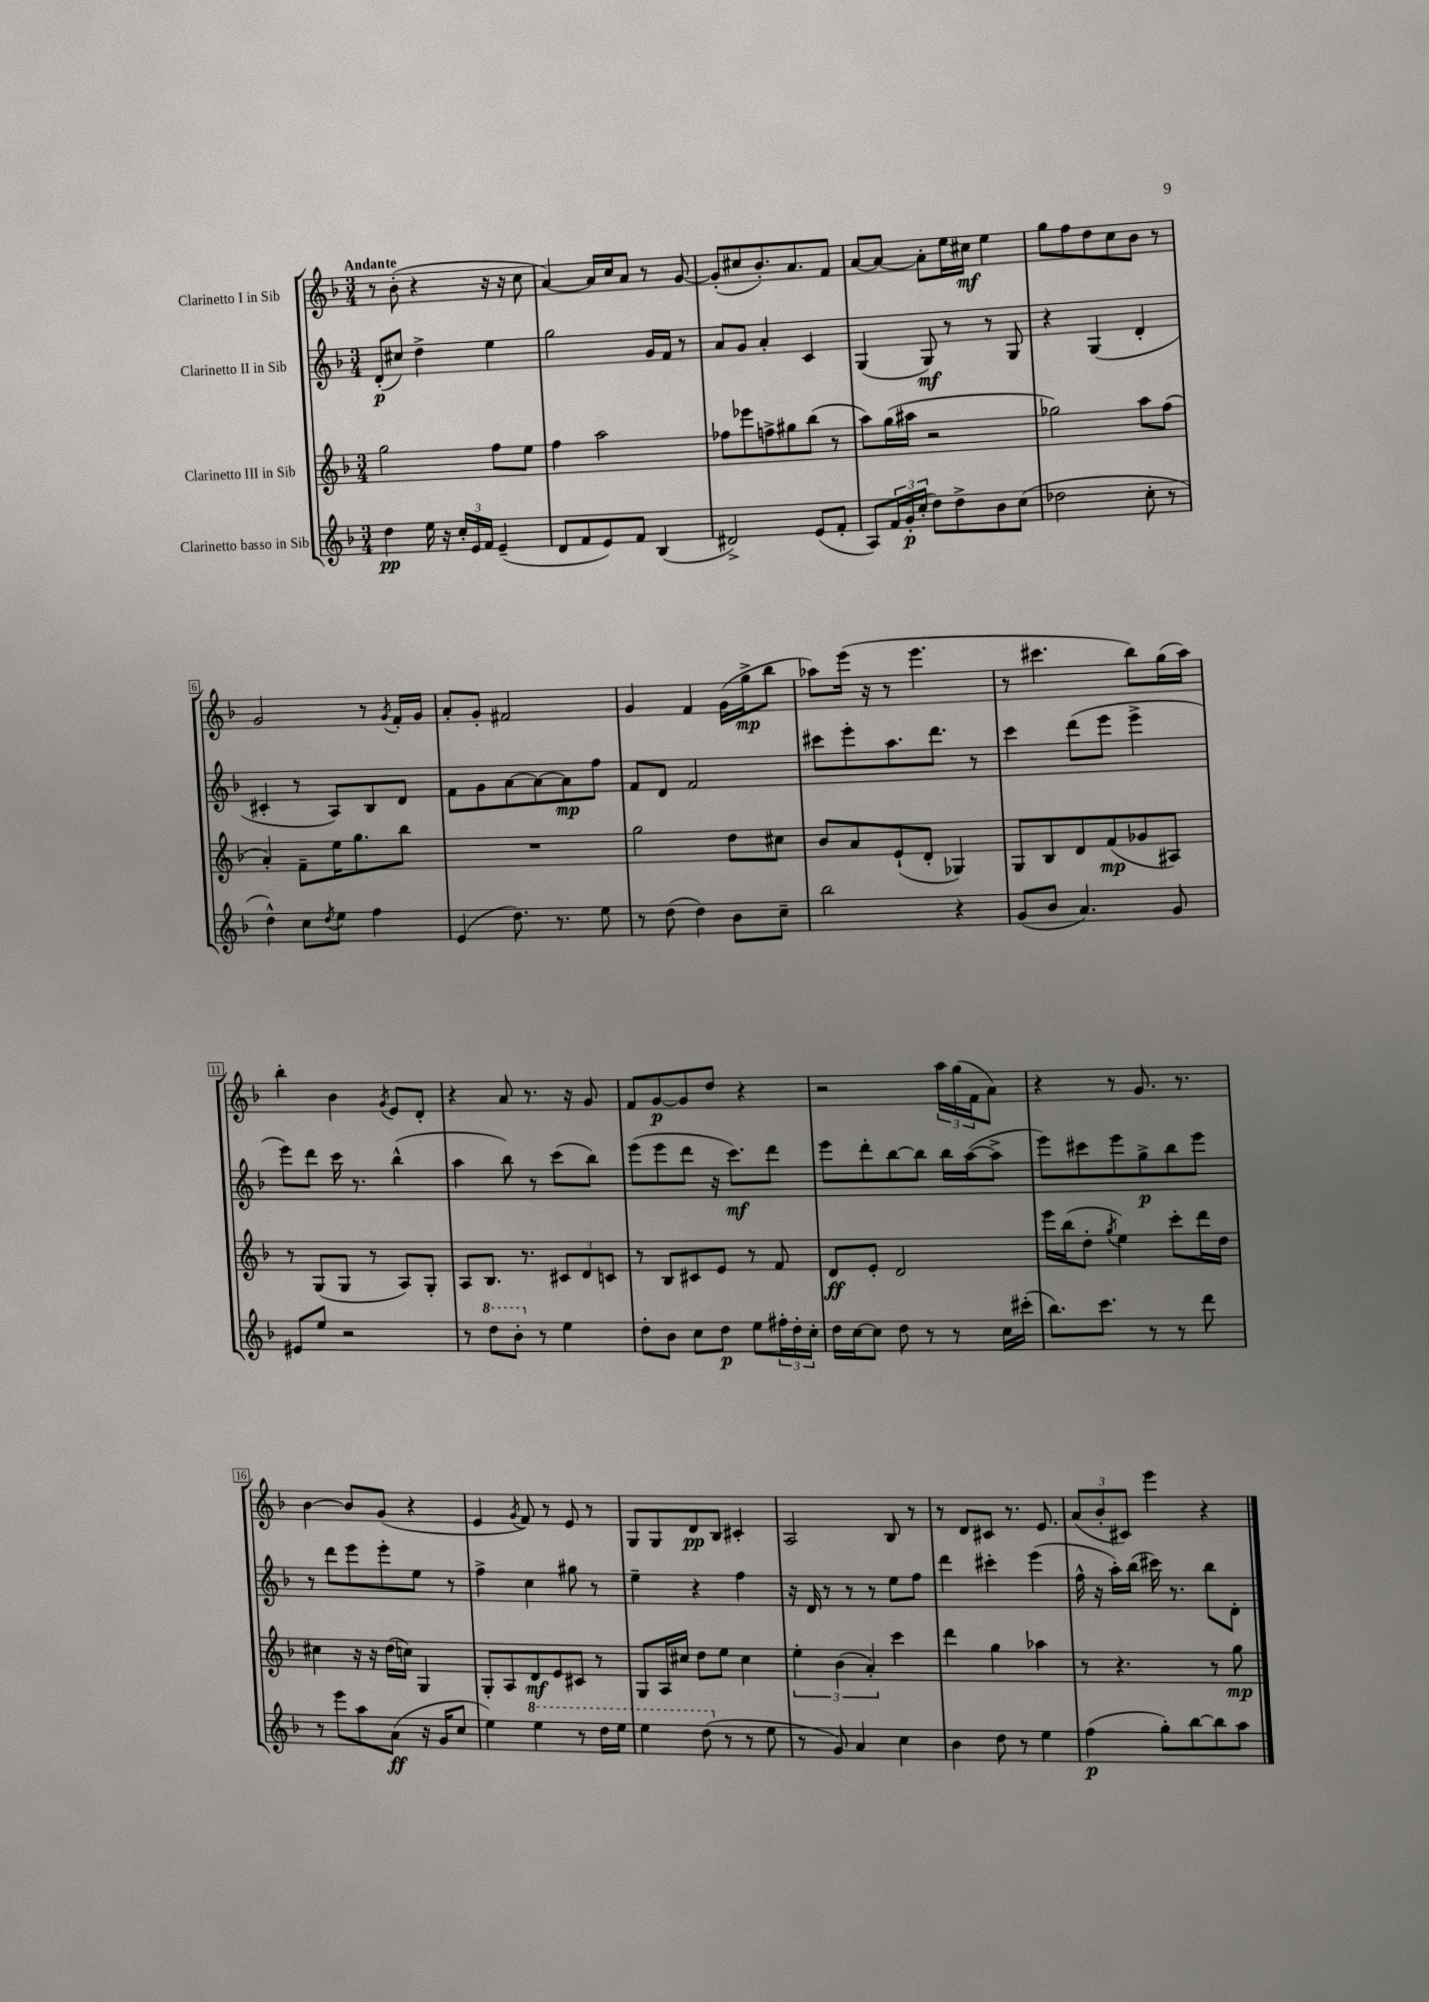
<<
\new StaffGroup <<
\new Staff = "s0" \with { instrumentName = "Clarinetto I in Sib" } {
    \clef treble \key f \major \numericTimeSignature \time 3/4 \tempo "Andante"
    r8 bes'8-.( r4 r16 r16 c''8 |
    a'4~) a'16 c''16 a'8 r8 g'8~ |
    g'8-.( cis''8 bes'8.-.) a'8. f'8 |
    a'8~ a'8~ a'8-. e''16 cis''16\mf e''4 |
    g''8 f''8 d''8 c''8 bes'8 r8 |
    g'2 r8 \acciaccatura { g'8 } f'16-. g'16 |
    a'8-. g'8-. fis'2 |
    g'4 f'4 g'16( g''16->\mp bes''8 |
    aes''8) e'''16( r16 r8 e'''4. |
    r8 cis'''4. bes''8) g''16( a''16) |
    bes''4-. bes'4 \acciaccatura { g'8 } e'8 d'8-. |
    r4 a'8 r8. r16 g'8 |
    f'8 g'8~\p g'8 d''8 r4 |
    r2 \tuplet 3/2 { a''16 g''16( f'16 } a'8) |
    r4 r8 g'8. r8. |
    bes'4~ bes'8 g'8( r4 |
    e'4 \acciaccatura { g'8 } f'8) r8 e'8 r8 |
    g8 g8 d'8\pp bes8 cis'4-. |
    a2 bes8 r8 |
    r8 d'8 cis'8 r8. e'8. |
    \tuplet 3/2 { a'8( bes'8-. cis'8) } e'''4 r4 \bar "|." |
}
\new Staff = "s1" \with { instrumentName = "Clarinetto II in Sib" } {
    \clef treble \key f \major \numericTimeSignature \time 3/4
    d'8-.\p( cis''8) d''4-> e''4 |
    g''2 g'16 f'16 r8 |
    a'8 g'8 a'4-. c'4 |
    g4( g8\mf) r8 r8 g8 |
    r4 g4( d'4-. |
    cis'4-. r8 a8) bes8 d'8 |
    f'8 g'8 a'8~ a'8~ a'8\mp f''8 |
    f'8 d'8 f'2 |
    cis'''8 e'''8-. a''8. d'''8. r8 |
    c'''4 d'''8( e'''8 e'''4-> |
    e'''8) d'''8 c'''16 r8. bes''4-^( |
    a''4 bes''8) r8 c'''8( bes''8) |
    e'''8( e'''8 d'''8 r16 c'''8.\mf) d'''8 |
    e'''8 d'''8-. bes''8~ bes''8 bes''16 a''16~( a''8-> |
    e'''8) cis'''8 e'''8 g''8->\p bes''8 e'''8 |
    r8 d'''8 e'''8 e'''8-. e''8 r8 |
    f''4-> c''4 gis''8 r8 |
    e''4-- r4 f''4 |
    r16 d'16 r8 r8 r8 e''8 f''8 |
    d'''4 cis'''4-. e'''4( |
    f''16-^ r16 a''16-.) bes''16( cis'''16) r8. bes''8 d'8-. \bar "|." |
}
\new Staff = "s2" \with { instrumentName = "Clarinetto III in Sib" } {
    \clef treble \key f \major \numericTimeSignature \time 3/4
    g''2 f''8 e''8 |
    f''4 a''2 |
    fes''8 ees'''8 f''8-> gis''8 bes''8( r8 |
    a''8) g''16( ais''16 r2 |
    ges''2) a''8 f''8( |
    a'4-.) f'8-- e''16 g''8. bes''8 |
    R2. |
    g''2 d''8 cis''8 |
    bes'8 a'8 e'8-!( d'8-. ges4) |
    g8 bes8 d'8 f'8\mp( ges'8 ais8) |
    r8 g8( g8 r8 a8) g8-. |
    a8 bes8. r8. \tuplet 3/2 { cis'8 d'8 c'8 } |
    r8 bes8 cis'8 e'8 r8 f'8 |
    d'8\ff e'8-. d'2 |
    e'''16 bes''16( d''8-. \acciaccatura { g''8 } e''4) c'''8-. d'''16 d''16 |
    cis''4 r16 r16 d''16( c''16) g4 |
    g8-. a8 d'8\mf e'8 cis'8 r8 |
    g8 a16 cis''16 d''8 e''8 cis''4 |
    \tuplet 3/2 { e''4-. bes'4( a'4-.) } c'''4 |
    d'''4 g''4 aes''4 |
    r8 r4. r8 g''8\mp \bar "|." |
}
\new Staff = "s3" \with { instrumentName = "Clarinetto basso in Sib" } {
    \clef treble \key f \major \numericTimeSignature \time 3/4
    d''4\pp e''16 r16 \tuplet 3/2 { c''16-. e'16 f'16 } e'4--( |
    d'8 f'8 e'8) f'8 bes4( |
    dis'2->) e'8( f'8-. |
    a8) \tuplet 3/2 { f'16 g'16-.\p c''16-.( } d''8) d''8-> bes'8 c''8( |
    des''2 c''8-. r8 |
    d''4-^) c''8 \acciaccatura { d''8 } e''8 f''4 |
    e'4( d''8.) r8. e''8 |
    r8 d''8( d''4) bes'8 c''8-- |
    bes''2 r4 |
    g'8( bes'8 a'4.) g'8 |
    eis'8 e''8 r2 |
    r8 \ottava #1 d'''8 bes''8-. \ottava #0 r8 e''4 |
    d''8-. bes'8 c''8 d''8\p e''8 \tuplet 3/2 { fis''16-. d''16-. c''16-. } |
    d''16 c''16~ c''8 d''8 r8 r8 c''16 cis'''16-.( |
    bes''8.) c'''8. r8 r8 d'''8 |
    r8 e'''8 a''8 a'8\ff( r16 g'16 c''8 |
    e''4) \ottava #1 e'''4 r8 d'''16 e'''16 |
    e'''4 d'''8( \ottava #0 r8 r8 e''8 |
    r8 g'8) a'4 c''4 |
    bes'4 d''8 r8 e''4 |
    f''4\p( g''8-.) bes''8~ bes''8 a''8 \bar "|." |
}
>>
>>
\layout { \context { \Score \override BarNumber.stencil = #(make-stencil-boxer 0.1 0.3 ly:text-interface::print) } }
